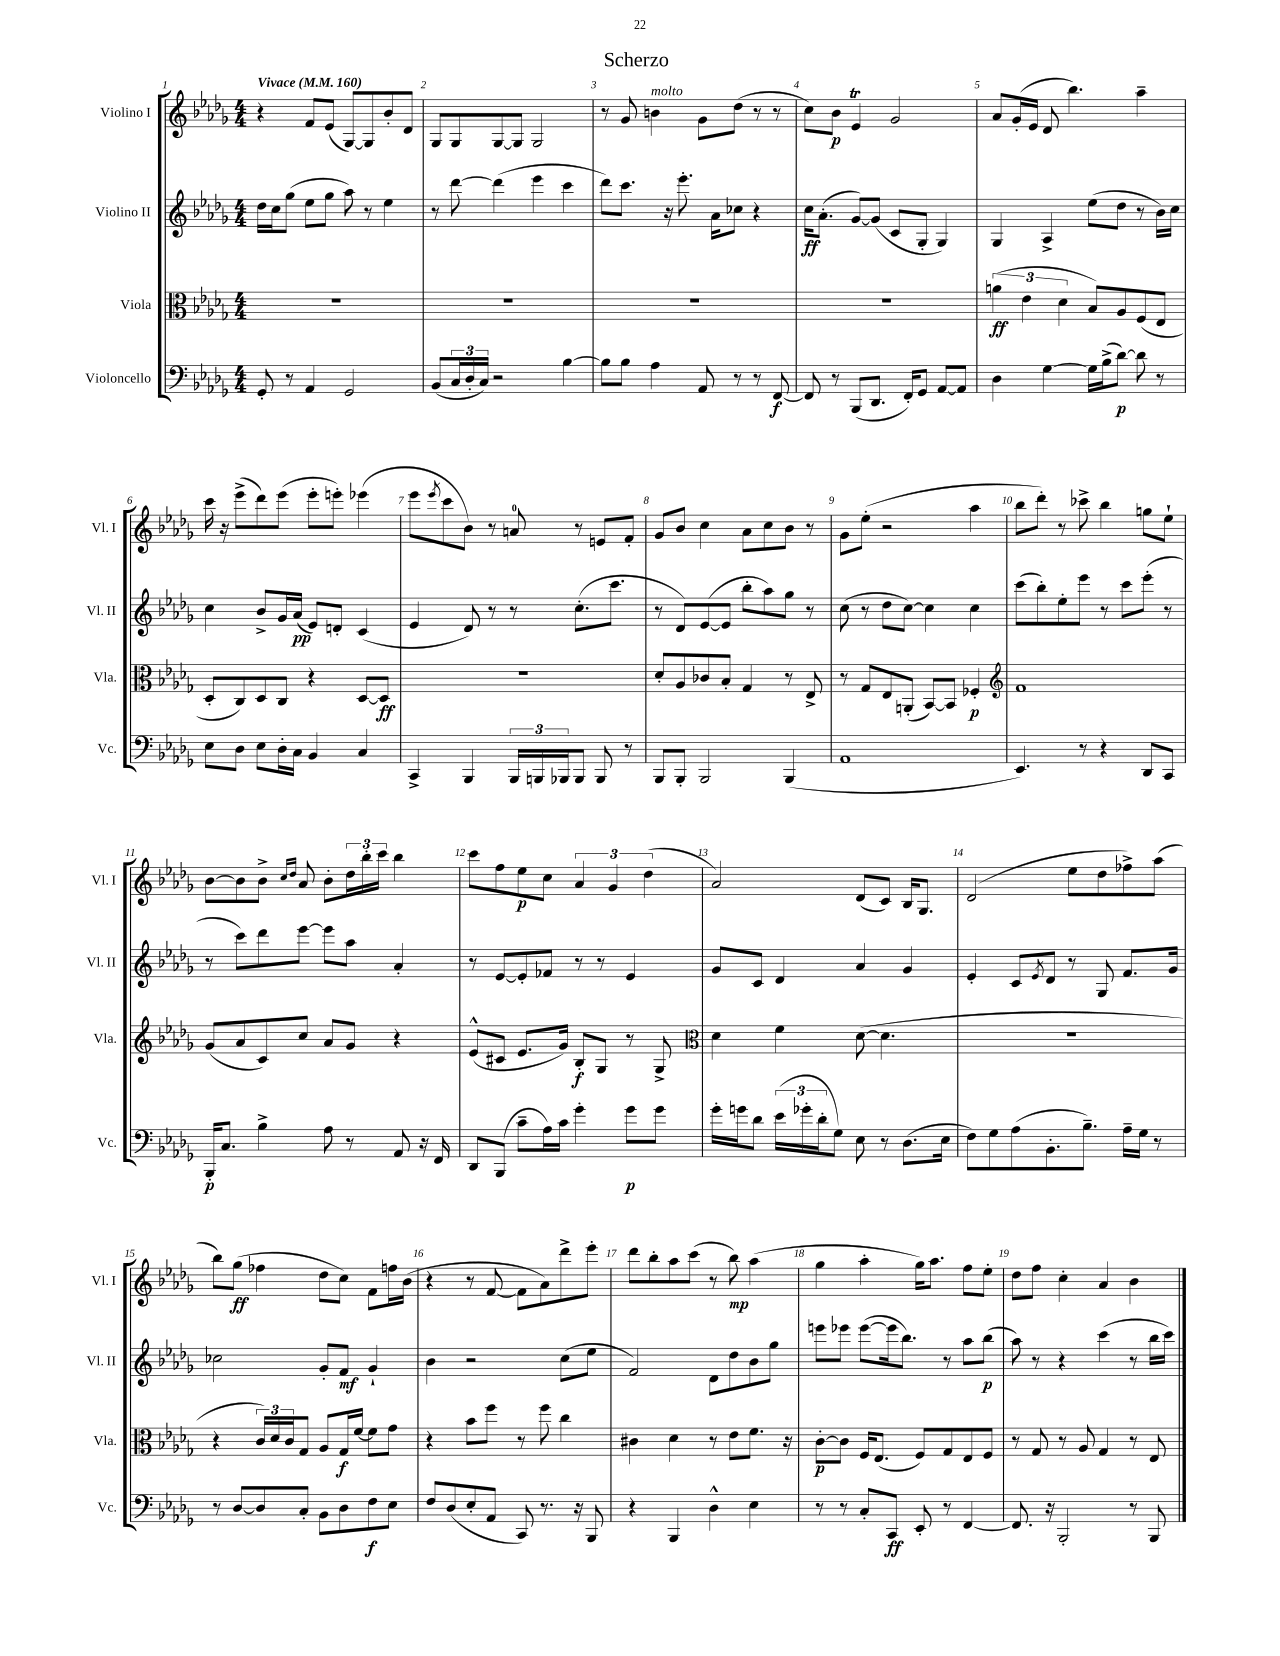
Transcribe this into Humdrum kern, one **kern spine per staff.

**kern	**kern	**kern	**kern
*staff4	*staff3	*staff2	*staff1
*clefF4	*clefC3	*clefG2	*clefG2
*k[b-e-a-d-g-]	*k[b-e-a-d-g-]	*k[b-e-a-d-g-]	*k[b-e-a-d-g-]
*M4/4	*M4/4	*M4/4	*M4/4
*MM160	*MM160	*MM160	*MM160
8GG-'	1r	16dd-	4r
.	.	16cc	.
8r	.	(8gg-	.
4AA-	.	8ee-	8f
.	.	8gg-	(8e-
2GG-	.	8aa-)	[8G-)
.	.	8r	8G-]
.	.	4ee-	8b-'
.	.	.	8d-
=	=	=	=
(8BB-	1r	8r	8G-
24C	.	[8ddd-	8G-
24D-'	.	.	.
24C)	.	.	.
2r	.	(4ddd-]	[8G-
.	.	.	8G-]
.	.	4eee-	2G-
[4B-	.	4ccc	.
=	=	=	=
8B-]	1r	8ddd-)	8r
8B-	.	8.ccc	8g-
4A-	.	.	4b
.	.	16r	.
.	.	8.eee-'	.
8AA-	.	.	8g-
.	.	16a-	.
8r	.	8cc-	(8dd-
8r	.	4r	8r
[8FF	.	.	8r
=	=	=	=
8FF]	1r	16cc	8cc)
.	.	(8.a-'	.
8r	.	.	8b-
(8BBB-	.	[8g-)	4e-
8.DD-	.	(8g-]	.
.	.	8c	2g-
16FF')	.	.	.
8GG-	.	8G-'	.
[8AA-	.	4G-)	.
8AA-]	.	.	.
=	=	=	=
4D-	(6a	4G-	8a-
.	.	.	(16g-'
.	6e-	.	.
.	.	.	16e-
[4G-	.	4A-^	8d-
.	6d-	.	.
.	.	.	4.bb-)
16G-]	8B-)	(8ee-	.
(16B-^	.	.	.
[8d-)	8A-	8dd-	.
8d-]	(8F	8r	4aa-~
8r	8E-	16b-)	.
.	.	16cc	.
=	=	=	=
8E-	8D-'	4cc	16ccc
.	.	.	16r
8D-	8C)	.	(8eee-^
8E-	8D-	8b-^	8ddd-)
16D-'	8C	16g-	(8eee-
16C	.	(16a-	.
4BB-	4r	8e-)	8eee-'
.	.	8d'	8eee')
4C	[8D-	(4c	(4eee-
.	8D-]	.	.
=	=	=	=
4CC^	1r	4e-	8eee-
.	.	.	8qeee-
.	.	.	8ccc
4BBB-	.	8d-)	8b-)
.	.	8r	8r
24BBB-	.	8r	8a
24BBB	.	.	.
24BBB-	.	.	.
8BBB-	.	(8.cc'	8r
8BBB-	.	.	8e
.	.	8.ccc	.
8r	.	.	8f'
=	=	=	=
8BBB-	8d-'	8r	8g-
8BBB-'	8A-	8d-)	8b-
2BBB-	8c-	([8e-	4cc
.	8B-'	8e-]	.
.	4G-	8bb-'	8a-
.	.	8aa-)	8cc
(4BBB-	8r	8gg-	8b-
.	8E-^	8r	8r
=	=	=	=
1AA-	8r	(8cc	8g-
.	8G-	8r	(8ee-'
.	8E-	8dd-	2r
.	(8AA'	[8cc)	.
.	[8BB-)	4cc]	.
.	8BB-]	.	.
.	4F-'	4cc	4aa-
=	=	=	=
*	*clefG2	*	*
4.EE-)	1f	(8ccc	8bb-
.	.	8bb-')	8ddd-')
.	.	8ee-'	8r
8r	.	8eee-	8ccc-^
4r	.	8r	4bb-
.	.	8ccc	.
8DD-	.	(8eee-'	8gg
8CC	.	8r	8ee-`
=	=	=	=
16BBB-'	(8g-	8r	[8b-
8.C	.	.	.
.	8a-	8ccc)	8b-]
4B-^	8c)	8ddd-	8b-^
.	.	.	16qqcc
.	.	.	16qqdd-
.	8cc	[8eee-	8a-
8A-	8a-	8eee-]	8b-'
8r	8g-	8aa-	24dd-
.	.	.	24bb-'
.	.	.	24ccc
8AA-	4r	4a-'	4bb-
16r	.	.	.
16FF	.	.	.
=	=	=	=
8DD-	(8e-^^	8r	8ccc
(8BBB-	8c#	[8e-	8ff
8c~	8.e-	8e-']	8ee-
16A-)	.	8f-	8cc
16c	16g-)	.	.
4g-'	8B-'	8r	6a-
.	8G-	8r	.
.	.	.	6g-
8g-	8r	4e-	.
.	.	.	(6dd-
8g-	8G-^	.	.
=	=	=	=
*	*clefC3	*	*
16g-'	4d-	8g-	2a-)
16g	.	.	.
8d-	.	8c	.
(24e-	4f	4d-	.
24g-'	.	.	.
24d-'	.	.	.
8G-)	.	.	.
8E-	([8d-	4a-	(8d-
8r	4.d-]	.	8c)
(8.D-	.	4g-	16B-
.	.	.	8.G-
16E-	.	.	.
=	=	=	=
8F)	1r	4e-'	(2d-
8G-	.	.	.
(8A-	.	8c	.
.	.	8qe-	.
8.BB-'	.	8d-	.
.	.	8r	8ee-
8.B-~)	.	.	.
.	.	8G-	8dd-
16A-~	.	8.f	8ff-^)
16G-	.	.	.
8r	.	.	(8aa-
.	.	16g-	.
=	=	=	=
8r	4r	2cc-	8bb-)
[8D-	.	.	(8gg-
8D-]	24c)	.	4ff-
.	24d-	.	.
.	24c	.	.
8C'	8G-	.	.
8BB-	8A-	8g-'	8dd-
8D-	16G-	8f	8cc)
.	[16f	.	.
8F	8f]	4g-`	8f
8E-	8g-	.	16ff
.	.	.	(16b-
=	=	=	=
8F	4r	4b-	4r
(8D-	.	.	.
8E-'	8b-	2r	8r
8AA-	8ff	.	[8f
8CC)	8r	.	8f]
8.r	8ff	.	8a-)
.	4cc	(8cc	8ddd-^
16r	.	.	.
8BBB-	.	8ee-	8eee-'
=	=	=	=
4r	4c#	2f)	8ddd-
.	.	.	8bb-'
4BBB-	4d-	.	8aa-
.	.	.	(8ccc
4D-^^	8r	8d-	8r
.	8e-	8dd-	8bb-)
4E-	8.f	8b-	(4aa-
.	.	8gg-	.
.	16r	.	.
=	=	=	=
8r	[8c'	8eee	4gg-
8r	8c]	8eee-	.
8C'	16F	([8eee-	4aa-'
.	(8.E-	.	.
8CC	.	16eee-]	.
.	.	8.bb-)	.
8EE-'	8F)	.	16gg-)
.	.	.	8.aa-
8r	8G-	8r	.
[4FF	8E-	8aa-	8ff
.	8F	(8bb-	8ee-'
=	=	=	=
8.FF]	8r	8aa-)	8dd-
.	8G-	8r	8ff
16r	.	.	.
2BBB-'	8r	4r	4cc'
.	8A-	.	.
.	4G-	(4ccc	4a-
8r	8r	8r	4b-
8BBB-	8E-	16bb-	.
.	.	16ccc)	.
==	==	==	==
*-	*-	*-	*-
